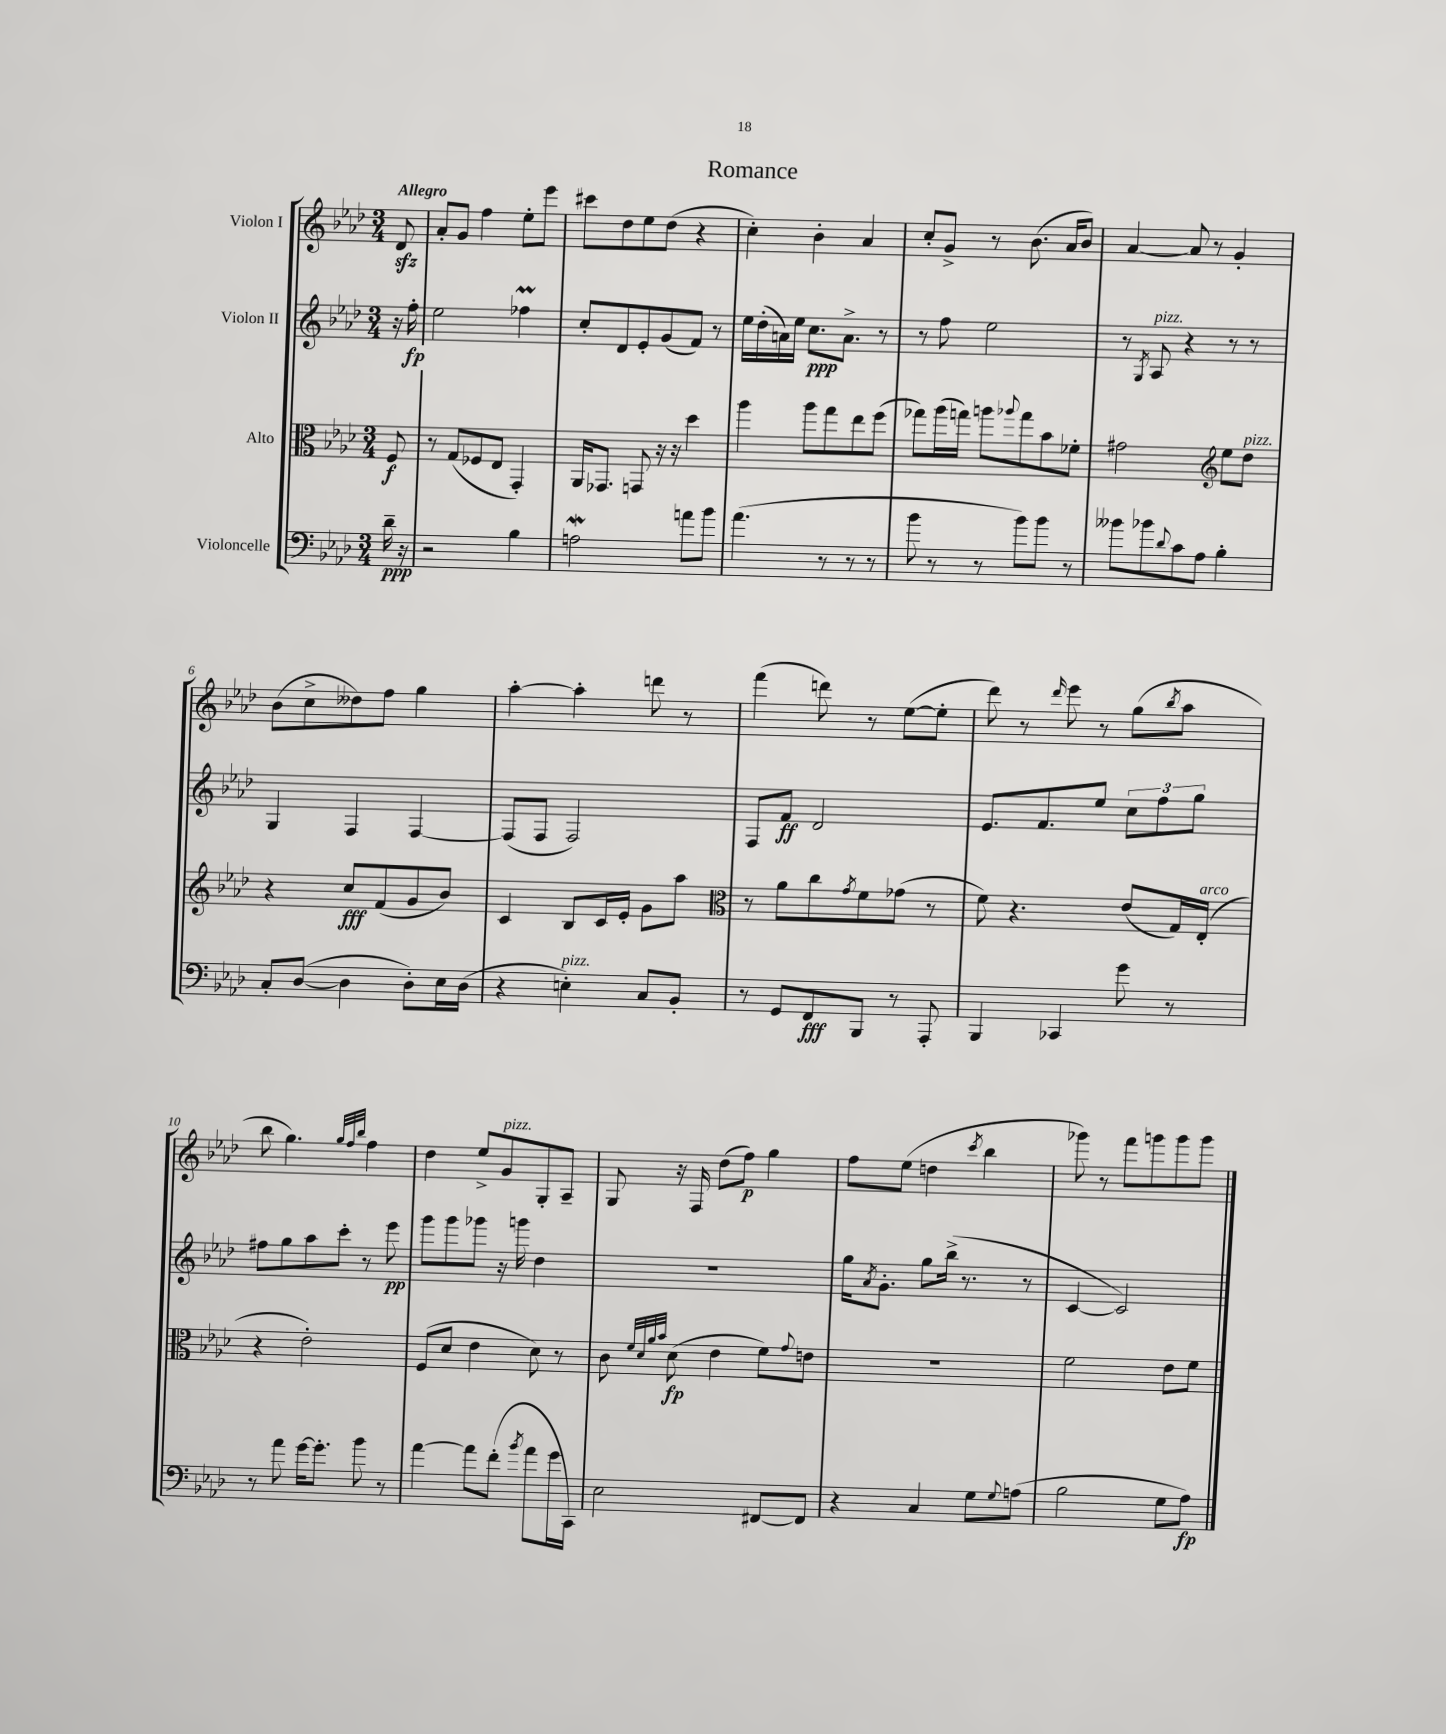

**kern	**dynam	**kern	**dynam	**kern	**dynam	**kern	**dynam
*part4	*part4	*part3	*part3	*part2	*part2	*part1	*part1
*staff4	*staff4	*staff3	*staff3	*staff2	*staff2	*staff1	*staff1
*I"Violoncelle	*	*I"Alto	*	*I"Violon II	*	*I"Violon I	*
*clefF4	*	*clefC3	*	*clefG2	*	*clefG2	*
*k[b-e-a-d-]	*	*k[b-e-a-d-]	*	*k[b-e-a-d-]	*	*k[b-e-a-d-]	*
*M3/4	*	*M3/4	*	*M3/4	*	*M3/4	*
=	=	=	=	=	=	=	=
!	!	!	!	!	!	!LO:TX:a:B:t=Allegro	!
16d-~\	ppp	8F/	f	16r	.	8d-zz/	.
16r	.	.	.	16ff'\	fp	.	.
=1	=1	=1	=1	=1	=1	=1	=1
2r	.	8r	.	2ee-\	.	8a-'/L	.
.	.	(8G/L	.	.	.	8g/J	.
.	.	8F-X/	.	.	.	4ff\	.
.	.	8E-/J	.	.	.	.	.
4B-\	.	4GG'/)	.	4ff-XM\	.	8ee-'\L	.
.	.	.	.	.	.	8eee-\J	.
=2	=2	=2	=2	=2	=2	=2	=2
2AnW\	.	16AA-/KL	.	8cc'/L	.	8ccc#X\L	.
.	.	8.GG-X/J	.	.	.	.	.
.	.	.	.	8d-/	.	8dd-\	.
.	.	8GGn/	.	8e-'/	.	8ee-\	.
.	.	16r	.	(8g/	.	(8dd-\J	.
.	.	16r	.	.	.	.	.
8an\L	.	4dd-\	.	8f/J)	.	4r	.
8b-\J	.	.	.	8r	.	.	.
=3	=3	=3	=3	=3	=3	=3	=3
(4.a-\	.	4aa-\	.	16ee-\LL	.	4cc'\)	.
.	.	.	.	(16dd-'\	.	.	.
.	.	.	.	16an\)	.	.	.
.	.	.	.	16ee-\JJ	.	.	.
.	.	8aa-\L	.	8.cc\L	ppp	4b-'\	.
8r	.	8gg\	.	.	.	.	.
.	.	.	.	8.a^\J	.	.	.
8r	.	8ee-\	.	.	.	4a-/	.
8r	.	(8ff\J	.	8r	.	.	.
=4	=4	=4	=4	=4	=4	=4	=4
8b-\	.	8gg-X\L)	.	8r	.	8cc'/L	.
8r	.	(16aa-\L	.	8ff\	.	8g^/J	.
.	.	16ggn\JJ)	.	.	.	.	.
8r	.	8aan\L	.	2ee-\	.	8r	.
.	.	8qqaa-X/	.	.	.	.	.
8b-\L)	.	8gg\	.	.	.	(8.b-\	.
8b-\J	.	8b-\	.	.	.	.	.
.	.	.	.	.	.	16a-/KL	.
8r	.	8f-X'\J	.	.	.	8b-/J)	.
=5	=5	=5	=5	=5	=5	=5	=5
8b--X\L	.	2g#X\	.	8r	.	[4a-/	.
.	.	.	.	8qG/	.	.	.
!	!	!	!	!LO:TX:a:i:t=pizz.	!	!	!
8b-X\	.	.	.	8A-/	.	.	.
8qqd-/	.	.	.	.	.	.	.
8c\	.	.	.	4r	.	8a-/]	.
8A-\J	.	.	.	.	.	8r	.
*	*	*clefG2	*	*	*	*	*
4B-'\	.	8ee-\L	.	8r	.	4g'/	.
!	!	!LO:TX:a:i:t=pizz.	!	!	!	!	!
.	.	8dd-\J	.	8r	.	.	.
!!LO:LB:g=z
=6	=6	=6	=6	=6	=6	=6	=6
8C'/L	.	4r	.	4G/	.	(8b-\L	.
([8D-/J	.	.	.	.	.	8cc^\	.
4D-\]	.	8cc/L	fff	4F/	.	8dd--X\)	.
.	.	(8f/	.	.	.	8ff\J	.
8D-'\L)	.	8g/	.	[4F/	.	4gg\	.
16E-\L	.	8b-/J)	.	.	.	.	.
(16D-\JJ	.	.	.	.	.	.	.
=7	=7	=7	=7	=7	=7	=7	=7
4r	.	4c/	.	(8F/L]	.	[4aa-'\	.
.	.	.	.	8F/J	.	.	.
!LO:TX:a:i:t=pizz.	!	!	!	!	!	!	!
4En'\)	.	8B-/L	.	2F/)	.	4aa-'\]	.
.	.	16c/L	.	.	.	.	.
.	.	16e-'/JJ	.	.	.	.	.
8C/L	.	8g\L	.	.	.	8dddn\	.
8BB-'/J	.	8aa-\J	.	.	.	8r	.
=8	=8	=8	=8	=8	=8	=8	=8
*	*	*clefC3	*	*	*	*	*
8r	.	8r	.	8F/L	.	(4fff\	.
8GG/L	.	8a-\L	.	8f/J	ff	.	.
8FF/	fff	8cc\	.	2d-/	.	8dddn\)	.
.	.	8qg/	.	.	.	.	.
8BBB-/J	.	8f\	.	.	.	8r	.
8r	.	(8g-X\J	.	.	.	([8ee-\L	.
8AAA-'/	.	8r	.	.	.	8ee-'\J]	.
=9	=9	=9	=9	=9	=9	=9	=9
4BBB-/	.	8f\)	.	8.e-/L	.	8ddd-\)	.
.	.	4.r	.	.	.	8r	.
.	.	.	.	8.f/	.	.	.
.	.	.	.	.	.	16qqddd-/	.
4CC-X/	.	.	.	.	.	8eee-\	.
.	.	.	.	8ee-/J	.	8r	.
8g\	.	(8e-/L	.	12cc\L	.	(8gg\L	.
.	.	.	.	12ff\	.	.	.
.	.	.	.	.	.	8qbb-/	.
8r	.	16G/L)	.	.	.	8aa-\J	.
.	.	.	.	12gg\J	.	.	.
!	!	!LO:TX:a:i:t=arco	!	!	!	!	!
.	.	(16E-'/JJ	.	.	.	.	.
!!LO:LB:g=z
=10	=10	=10	=10	=10	=10	=10	=10
8r	.	4r	.	8ff#X\L	.	8bb-\	.
8a-\	.	.	.	8gg\	.	4.gg\)	.
[16g\KL	.	2e-'\)	.	8aa-\	.	.	.
8.g'\J]	.	.	.	.	.	.	.
.	.	.	.	8ccc'\J	.	.	.
.	.	.	.	.	.	32qqgg/LLL	.
.	.	.	.	.	.	32qqff/	.
.	.	.	.	.	.	32qqbb-/JJJ	.
8b-\	.	.	.	8r	.	4ff\	.
8r	.	.	.	8eee-\	pp	.	.
=11	=11	=11	=11	=11	=11	=11	=11
[4a-\	.	(8F/L	.	8ggg\L	.	4dd-\	.
.	.	8d-/J	.	8ggg\	.	.	.
8a-\L]	.	4e-\	.	8ggg-X\J	.	8ee-^/L	.
!	!	!	!	!	!	!LO:TX:a:i:t=pizz.	!
(8f'\J	.	.	.	16r	.	8g/	.
.	.	.	.	16gggn\	.	.	.
8qb-/	.	.	.	.	.	.	.
8a-\L	.	8d-\)	.	4dd-\	.	8G'/	.
16g\L	.	8r	.	.	.	8A-~/J	.
16CC\JJ)	.	.	.	.	.	.	.
=12	=12	=12	=12	=12	=12	=12	=12
2E-\	.	8c\	.	2.r	.	8G/	.
.	.	32qqf/LLL	.	.	.	.	.
.	.	32qqd-/	.	.	.	.	.
.	.	32qqa-/	.	.	.	.	.
.	.	32qqb-/JJJ	.	.	.	.	.
.	.	(8d-\	fp	.	.	16r	.
.	.	.	.	.	.	16F/	.
.	.	4e-\	.	.	.	(8dd-\L	.
.	.	.	.	.	.	8ff\J)	p
[8FF#X/L	.	8f\L)	.	.	.	4gg\	.
.	.	8qqg/	.	.	.	.	.
8FF#/J]	.	8en\J	.	.	.	.	.
=13	=13	=13	=13	=13	=13	=13	=13
4r	.	2.r	.	16gg\KL	.	8ff\L	.
.	.	.	.	8qa-/	.	.	.
.	.	.	.	8.g'\J	.	.	.
.	.	.	.	.	.	(8ee-\J	.
4C/	.	.	.	8gg\L	.	4ddn\	.
.	.	.	.	(16bb-^\Jk	.	.	.
.	.	.	.	8.r	.	.	.
.	.	.	.	.	.	8qccc/	.
8G\L	.	.	.	.	.	4bb-\	.
8qqG/	.	.	.	.	.	.	.
(8An\J	.	.	.	8r	.	.	.
=14	=14	=14	=14	=14	=14	=14	=14
2B-\	.	2f\	.	[4c/	.	8ggg-X\)	.
.	.	.	.	.	.	8r	.
.	.	.	.	2c/])	.	8fff\L	.
.	.	.	.	.	.	8gggn\	.
8G\L	.	8e-\L	.	.	.	8ggg\	.
8A-\J)	fp	8f\J	.	.	.	8ggg\J	.
==	==	==	==	==	==	==	==
*-	*-	*-	*-	*-	*-	*-	*-
